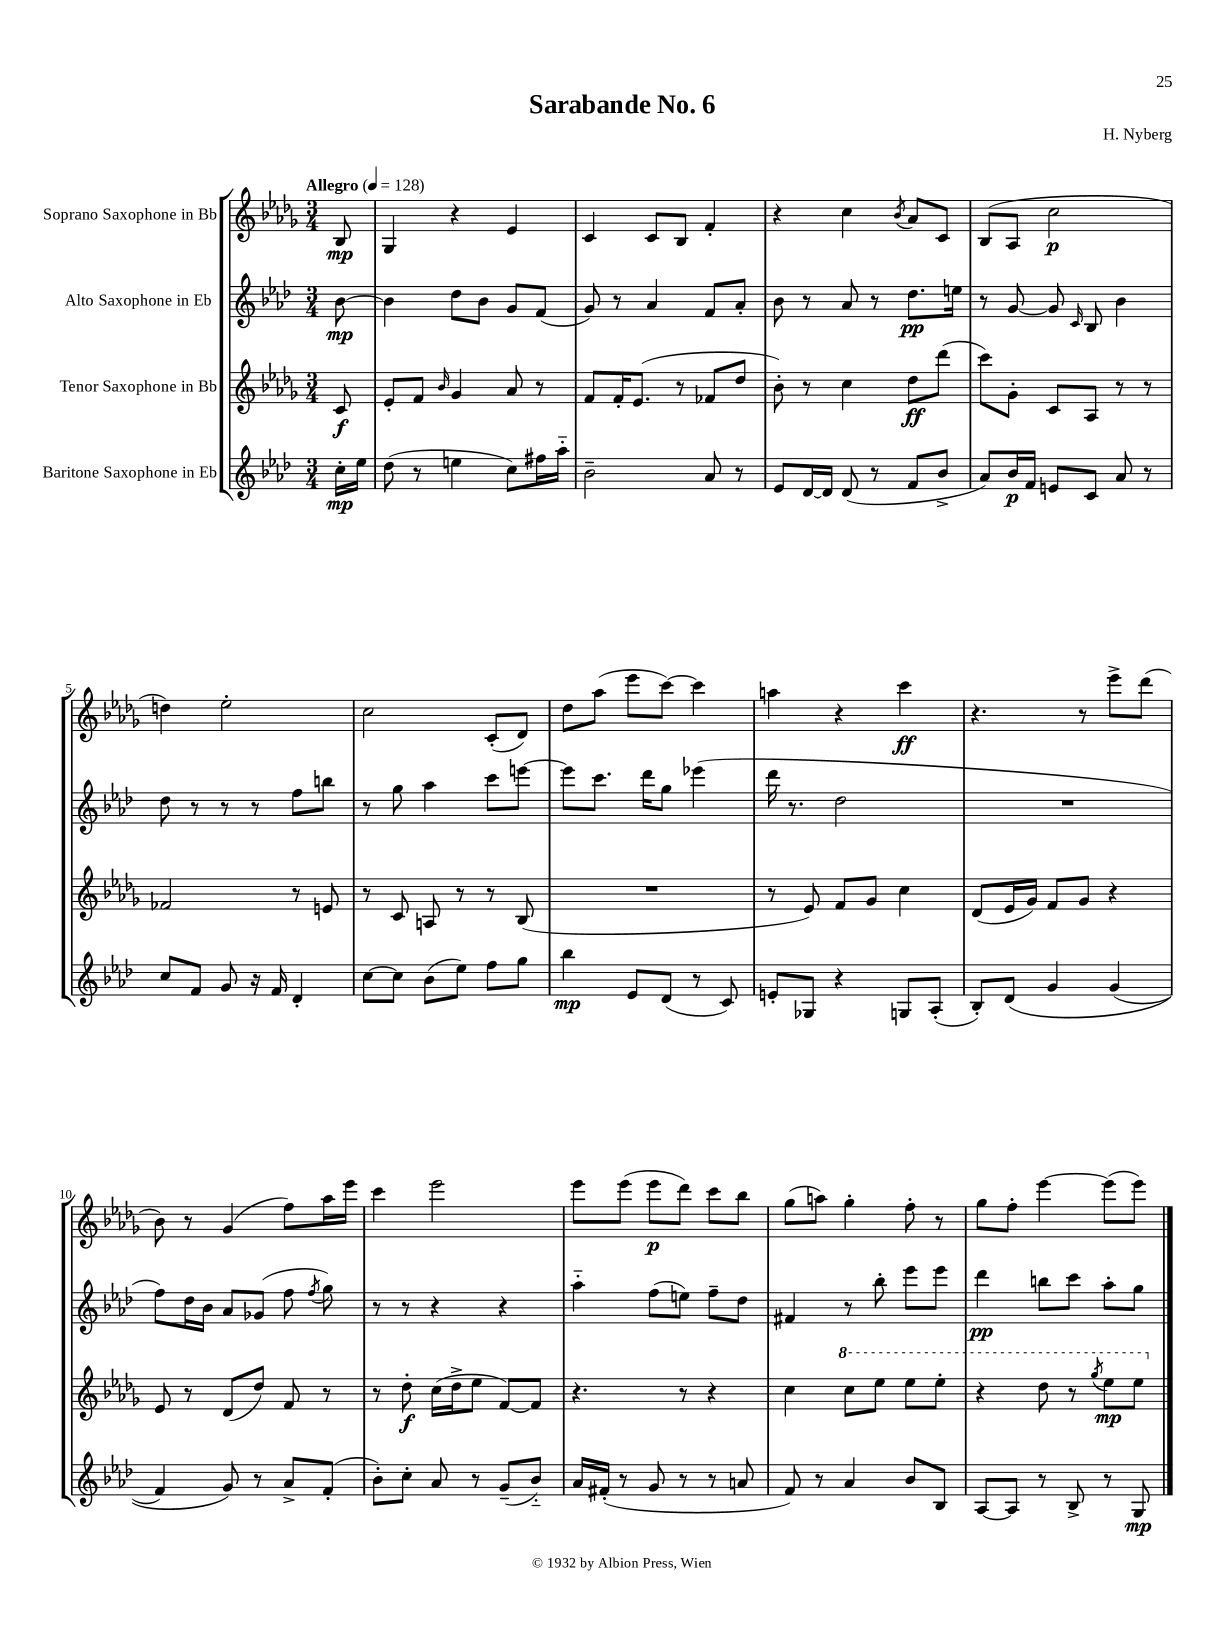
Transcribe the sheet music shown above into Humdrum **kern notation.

**kern	**dynam	**kern	**dynam	**kern	**dynam	**kern	**dynam
*part4	*part4	*part3	*part3	*part2	*part2	*part1	*part1
*staff4	*staff4	*staff3	*staff3	*staff2	*staff2	*staff1	*staff1
*I"Baritone Saxophone in Eb	*	*I"Tenor Saxophone in Bb	*	*I"Alto Saxophone in Eb	*	*I"Soprano Saxophone in Bb	*
*clefG2	*	*clefG2	*	*clefG2	*	*clefG2	*
*k[b-e-a-d-]	*	*k[b-e-a-d-g-]	*	*k[b-e-a-d-]	*	*k[b-e-a-d-g-]	*
*M3/4	*	*M3/4	*	*M3/4	*	*M3/4	*
*MM128	*	*MM128	*	*MM128	*	*MM128	*
=	=	=	=	=	=	=	=
!	!	!	!	!	!	!LO:TX:a:B:t=Allegro	!
16cc'\LL	mp	8c/	f	[8b-\	mp	8B-/	mp
16ee-\JJ	.	.	.	.	.	.	.
=1	=1	=1	=1	=1	=1	=1	=1
(8dd-\	.	8e-'/L	.	4b-\]	.	4G-/	.
8r	.	8f/J	.	.	.	.	.
.	.	16qqb-/	.	.	.	.	.
4een\	.	4g-/	.	8dd-\L	.	4r	.
.	.	.	.	8b-\J	.	.	.
8cc\L)	.	8a-/	.	8g/L	.	4e-/	.
16ff#X\L	.	8r	.	(8f/J	.	.	.
16aa-\JJ	.	.	.	.	.	.	.
=2	=2	=2	=2	=2	=2	=2	=2
2b-~\	.	8f/L	.	8g/)	.	4c/	.
.	.	16f'/K	.	8r	.	.	.
.	.	(8.e-/J	.	.	.	.	.
.	.	.	.	4a-/	.	8c/L	.
.	.	8r	.	.	.	8B-/J	.
8a-/	.	8f-X/L	.	8f/L	.	4f'/	.
8r	.	8dd-/J	.	8a-'/J	.	.	.
=3	=3	=3	=3	=3	=3	=3	=3
8e-/L	.	8b-'\)	.	8b-\	.	4r	.
[16d-/L	.	8r	.	8r	.	.	.
16d-/JJ]	.	.	.	.	.	.	.
(8d-/	.	4cc\	.	8a-/	.	4cc\	.
8r	.	.	.	8r	.	.	.
.	.	.	.	.	.	8qb-/	.
8f/L	.	8dd-\L	ff	8.dd-\L	pp	8a-/L	.
8b-^/J	.	(8ddd-\J	.	.	.	8c/J	.
.	.	.	.	16een\Jk	.	.	.
=4	=4	=4	=4	=4	=4	=4	=4
8a-/L)	.	8ccc\L)	.	8r	.	(8B-/L	.
16b-/L	p	8g-'\J	.	[8g/	.	8A-/J	.
16f/JJ	.	.	.	.	.	.	.
8en/L	.	8c/L	.	8g/]	.	2cc\	p
.	.	.	.	16qqc/	.	.	.
8c/J	.	8A-/J	.	8B-/	.	.	.
8a-/	.	8r	.	4b-\	.	.	.
8r	.	8r	.	.	.	.	.
!!LO:LB:g=z
=5	=5	=5	=5	=5	=5	=5	=5
8cc/L	.	2f-X/	.	8dd-\	.	4ddn\)	.
8f/J	.	.	.	8r	.	.	.
8g/	.	.	.	8r	.	2ee-'\	.
16r	.	.	.	8r	.	.	.
16f/	.	.	.	.	.	.	.
4d-'/	.	8r	.	8ff\L	.	.	.
.	.	8en/	.	8bbn\J	.	.	.
=6	=6	=6	=6	=6	=6	=6	=6
[8cc\L	.	8r	.	8r	.	2cc\	.
8cc\J]	.	8c/	.	8gg\	.	.	.
(8b-\L	.	8An/	.	4aa-\	.	.	.
8ee-\J)	.	8r	.	.	.	.	.
8ff\L	.	8r	.	8ccc\L	.	(8c'/L	.
8gg\J	.	(8B-/	.	[8eeen\J	.	8d-/J)	.
=7	=7	=7	=7	=7	=7	=7	=7
4bb-\	mp	2.r	.	8eee\L]	.	8dd-\L	.
.	.	.	.	8.ccc\J	.	(8aa-\J	.
8e-/L	.	.	.	.	.	8eee-\L	.
.	.	.	.	16ddd-\KL	.	.	.
(8d-/J	.	.	.	8gg\J	.	[8ccc\J)	.
8r	.	.	.	(4eee-X\	.	4ccc\]	.
8c/)	.	.	.	.	.	.	.
=8	=8	=8	=8	=8	=8	=8	=8
8en'/L	.	8r	.	16ddd-\	.	4aan\	.
.	.	.	.	8.r	.	.	.
8G-X/J	.	8e-/)	.	.	.	.	.
4r	.	8f/L	.	2dd-\	.	4r	.
.	.	8g-/J	.	.	.	.	.
8Gn/L	.	4cc\	.	.	.	4ccc\	ff
(8A-'/J	.	.	.	.	.	.	.
=9	=9	=9	=9	=9	=9	=9	=9
8B-'/L)	.	(8d-/L	.	2.r	.	4.r	.
(8d-/J	.	16e-/L	.	.	.	.	.
.	.	16g-/JJ)	.	.	.	.	.
4g/	.	8f/L	.	.	.	.	.
.	.	8g-/J	.	.	.	8r	.
(4g/	.	4r	.	.	.	8eee-^\L	.
.	.	.	.	.	.	(8ddd-\J	.
!!LO:LB:g=z
=10	=10	=10	=10	=10	=10	=10	=10
4f/)	.	8e-/	.	8ff\L)	.	8b-\)	.
.	.	8r	.	16dd-\L	.	8r	.
.	.	.	.	16b-\JJ	.	.	.
8g/)	.	(8d-/L	.	8a-/L	.	(4g-/	.
8r	.	8dd-/J)	.	(8g-X/J	.	.	.
8a-^/L	.	8f/	.	8ff\	.	8ff\L)	.
.	.	.	.	8qff/	.	.	.
(8f'/J	.	8r	.	8gg\)	.	16aa-\L	.
.	.	.	.	.	.	16eee-\JJ	.
=11	=11	=11	=11	=11	=11	=11	=11
8b-'\L)	.	8r	.	8r	.	4ccc\	.
8cc'\J	.	8dd-'\	f	8r	.	.	.
8a-/	.	(16cc\LL	.	4r	.	2eee-\	.
.	.	16dd-^\J	.	.	.	.	.
8r	.	8ee-\J	.	.	.	.	.
(8g~/L	.	[8f/L)	.	4r	.	.	.
8b-/J)	.	8f/J]	.	.	.	.	.
=12	=12	=12	=12	=12	=12	=12	=12
16a-/LL	.	4.r	.	4aa-\	.	8eee-\L	.
(16f#X'/JJ	.	.	.	.	.	.	.
8r	.	.	.	.	.	(8eee-\J	.
8g/	.	.	.	(8ff\L	.	8eee-\L	p
8r	.	8r	.	8een\J)	.	8ddd-\J)	.
8r	.	4r	.	8ff~\L	.	8ccc\L	.
8an/	.	.	.	8dd-\J	.	8bb-\J	.
=13	=13	=13	=13	=13	=13	=13	=13
8f/)	.	4cc\	.	4f#X/	.	(8gg-\L	.
8r	.	.	.	.	.	8aan\J)	.
*	*	*8va	*	*	*	*	*
4a-/	.	8ccc\L	.	8r	.	4gg-'\	.
.	.	8eee-\J	.	8bb-'\	.	.	.
8b-/L	.	8eee-\L	.	8eee-\L	.	8ff'\	.
8B-/J	.	8eee-'\J	.	8eee-\J	.	8r	.
=14	=14	=14	=14	=14	=14	=14	=14
[8A-/L	.	4r	.	4ddd-\	pp	8gg-\L	.
8A-/J]	.	.	.	.	.	8ff'\J	.
8r	.	8ddd-\	.	8bbn\L	.	[4eee-\	.
8B-^/	.	8r	.	8ccc\J	.	.	.
.	.	8qggg-/	.	.	.	.	.
8r	.	8eee-\L	mp	8aa-'\L	.	(8eee-\L]	.
8G/	mp	8eee-\J	.	8gg\J	.	8eee-\J)	.
*	*	*X8va	*	*	*	*	*
==	==	==	==	==	==	==	==
*-	*-	*-	*-	*-	*-	*-	*-
